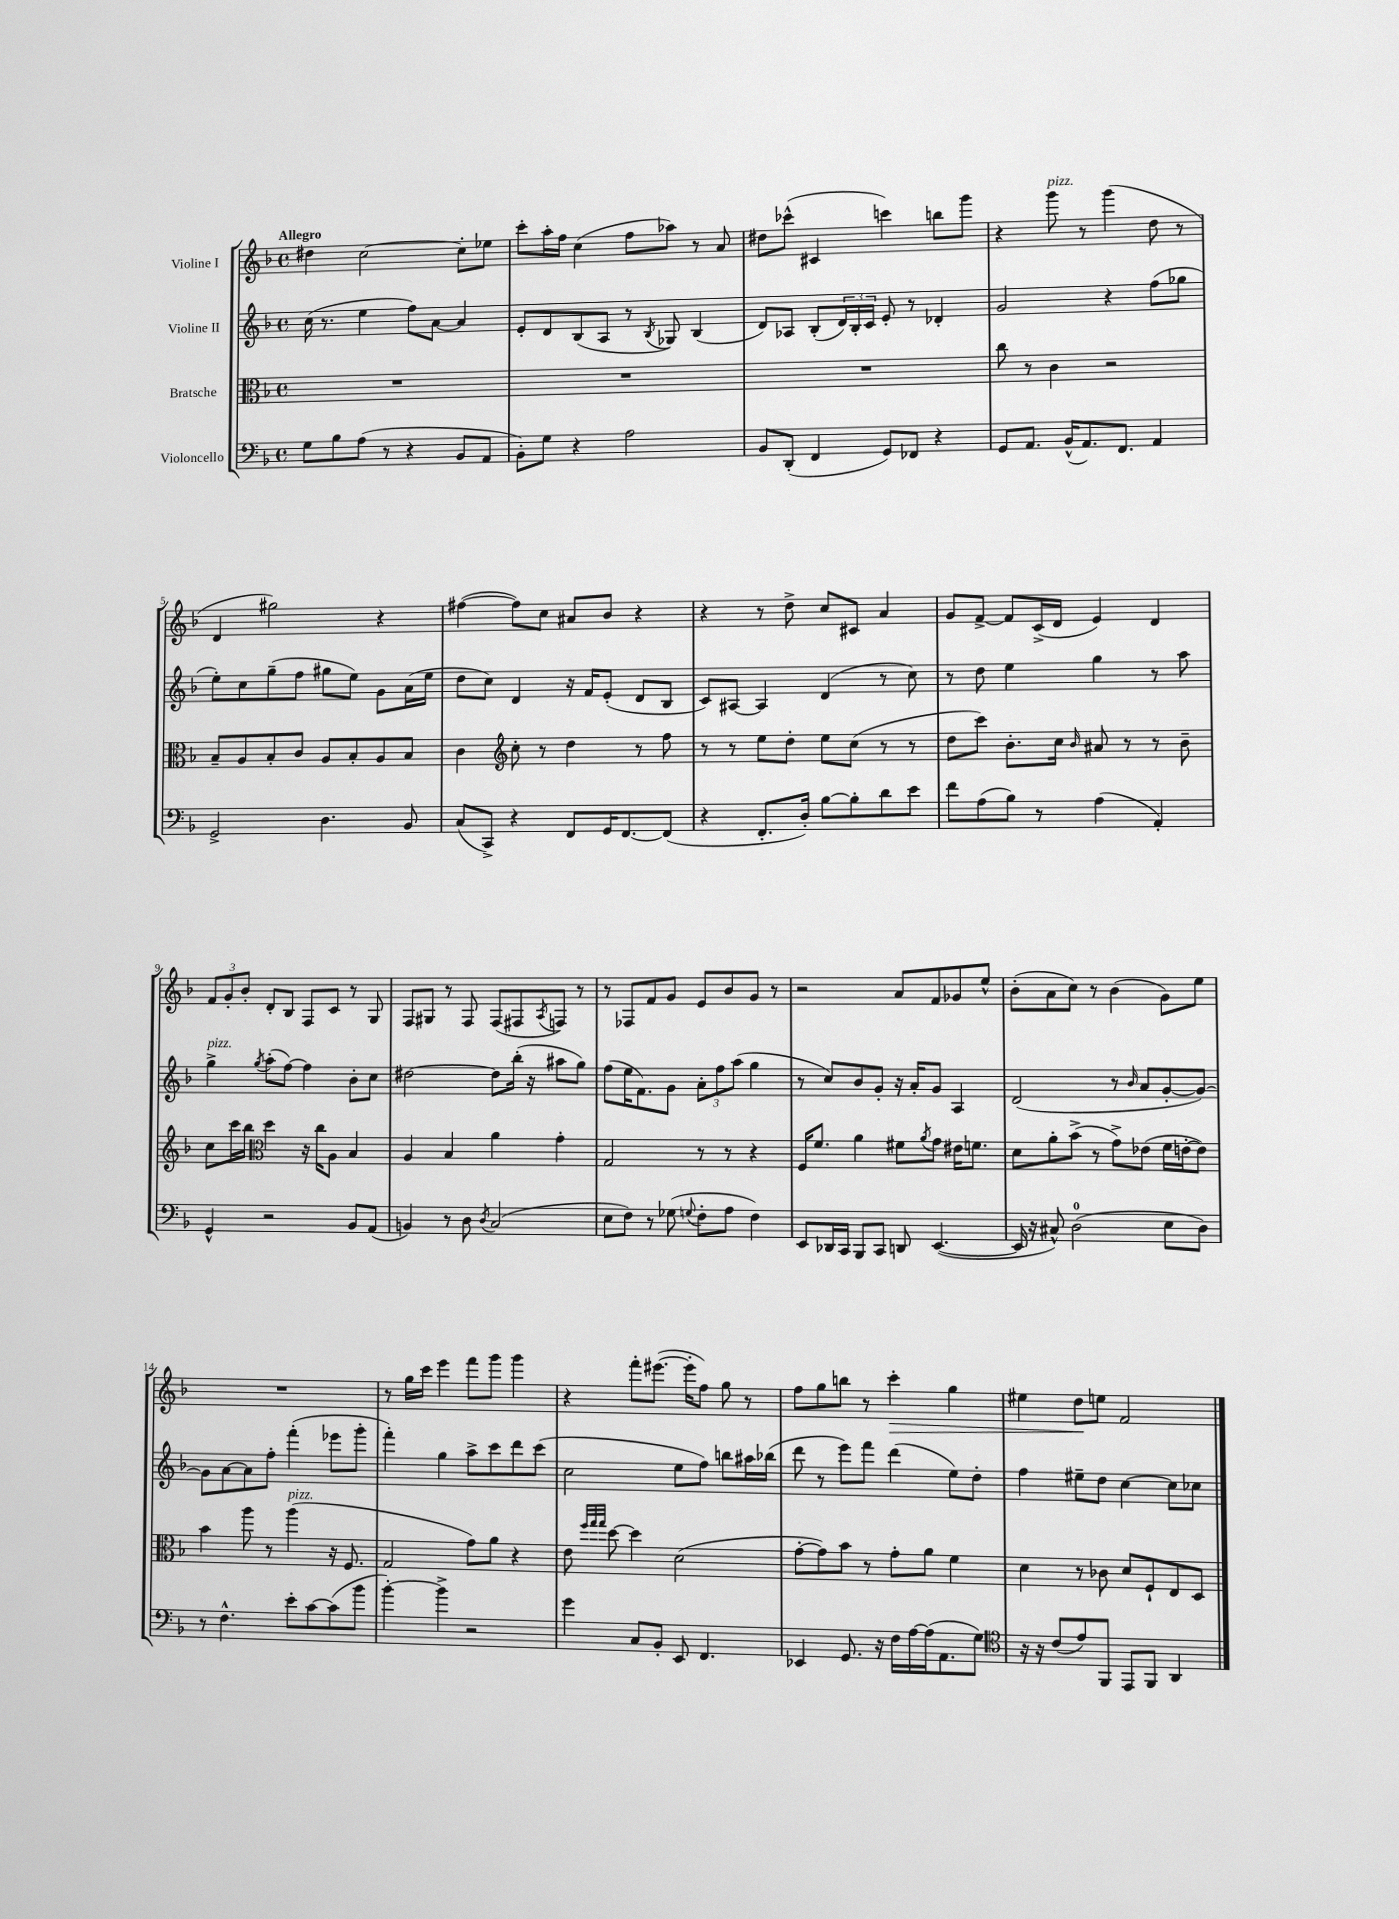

**kern	**kern	**kern	**kern
*staff4	*staff3	*staff2	*staff1
*clefF4	*clefC3	*clefG2	*clefG2
*k[b-]	*k[b-]	*k[b-]	*k[b-]
*M4/4	*M4/4	*M4/4	*M4/4
*met(c)	*met(c)	*met(c)	*met(c)
8G	1r	(16cc	4dd#
.	.	8.r	.
8B-	.	.	.
(8A	.	4ee	[2cc
8r	.	.	.
4r	.	8ff)	.
.	.	[8a	.
8BB-	.	4a]	8cc']
8AA	.	.	8ee-
=	=	=	=
8BB-')	1r	8e'	8ccc'
8G	.	8d	16aa'
.	.	.	16ff
4r	.	(8B-	(4cc
.	.	8A	.
2A	.	8r	8ff
.	.	8qB-	.
.	.	8G-)	8aa-)
.	.	(4B-	8r
.	.	.	8a
=	=	=	=
8BB-	1r	8d)	8dd#
(8DD'	.	8A-	(8ccc-^^
4FF	.	(8B-'	4c#
.	.	24d)	.
.	.	24B-'	.
.	.	24c	.
8GG)	.	8e'	4ccc)
8FF-	.	8r	.
4r	.	4d-'	8bb
.	.	.	8ggg
=	=	=	=
8GG	8cc	2g	4r
8.AA	8r	.	.
.	4c	.	8ggg
(16BB-^^	.	.	.
8.AA)	.	.	8r
.	2r	4r	(4ggg
8.FF	.	.	.
4AA	.	(8ff	8dd
.	.	8gg-	8r
=	=	=	=
2GG^	8B-~	8ee')	4d
.	8A	8cc	.
.	8B-'	(8gg~	2gg#)
.	8c	8ff	.
4.D	8A	8gg#	.
.	8B-'	8ee)	.
.	8A	8g	4r
8BB-	8B-	(16a	.
.	.	16ee	.
=	=	=	=
(8C	4c	8dd	([4ff#
8CC^)	.	8cc)	.
*	*clefG2	*	*
4r	8cc'	4d	8ff#])
.	8r	.	8cc
8FF	4dd	16r	8a#
.	.	16f	.
16GG	.	(8e'	8b-
[8.FF	.	.	.
.	8r	8d	4r
(8FF]	8ff	8B-	.
=	=	=	=
4r	8r	8c)	4r
.	8r	[8A#	.
8.FF'	8ee	4A#]	8r
.	8dd'	.	8dd^
16D')	.	.	.
[8B-	8ee	(4d	8cc
8B-']	(8cc	.	8c#
8d	8r	8r	4a
8e	8r	8cc)	.
=	=	=	=
8f	8dd	8r	8g
(8A	8ccc)	8dd	[8f^
8B-)	8.b-'	4ee	8f]
8r	.	.	(16c^
.	16cc	.	16d
.	16qqb-	.	.
(4A	8a#	4gg	4e)
.	8r	.	.
4AA')	8r	8r	4d
.	8b-~	8aa	.
=	=	=	=
4GG^^	8cc	4gg^	12f
.	.	.	12g'
.	16ccc	.	.
.	.	.	12b-'
.	16bb-	.	.
*	*clefC3	*	*
.	.	8qgg	.
2r	4dd	(8aa'	8d'
.	.	[8ff)	8B-
.	16r	4ff]	8F
.	16cc	.	.
.	8A	.	8c
8BB-	4B-	8b-'	8r
(8AA	.	8cc	8G
=	=	=	=
4BB)	4A	[2dd#	8F
.	.	.	8G#
8r	4B-	.	8r
8D	.	.	8F
8qD	.	.	.
(2C	4a	8dd#]	(8F
.	.	(16bb-'	8F#
.	.	16r	.
.	.	.	8qA
.	4g'	8aa#	8F)
.	.	8gg)	8r
=	=	=	=
8E	2G	(8ff	8r
8F)	.	16ee	8F-
.	.	8.f)	.
8r	.	.	8f
(8G-	.	8g	8g
8qqG	.	.	.
8F'	8r	12a'	8e
.	.	12ff	.
8A	8r	.	8b-
.	.	(12aa	.
4F)	4r	4gg	8g
.	.	.	8r
=	=	=	=
8EE	16F	8r	2r
.	8.f	.	.
16DD-	.	8cc)	.
16CC	.	.	.
8BBB-	4a	8b-	.
8CC	.	8g'	.
8DD	8f#	16r	8a
.	.	16a'	.
.	8qa	.	.
([4.EE	8g	8g	8f
.	16e#	4A	8g-
.	8.f	.	.
.	.	.	8ee^^
=	=	=	=
16EE]	8d	(2d	(8b-'
16r	.	.	.
8C#^^)	8a'	.	8a
(2D	(8b-^	.	8cc)
.	8r	.	8r
.	8g^)	8r	(4b-
.	.	16qqb-	.
.	(8e-	8a	.
8E	16f	[8g'	8g)
.	[16e'	.	.
8D)	8e])	8g_)	8ee
=	=	=	=
8r	4b-	8g]	1r
4.F^^	.	[8a	.
.	8aa	8a]	.
.	8r	8ff'	.
8e'	(4aa	(4fff'	.
[8c	.	.	.
(8c]	16r	8eee-	.
.	8.F	.	.
8b-	.	8ggg'	.
=	=	=	=
[4b-')	2G	4fff')	8r
.	.	.	16gg
.	.	.	16ccc
4b-^]	.	4gg	4eee
2r	8g)	8aa^	8fff
.	8a	8ccc	8ggg
.	4r	8ddd	4ggg
.	.	(8ccc	.
=	=	=	=
4g	8e	2cc	4r
.	32qqff	.	.
.	32qqgg	.	.
.	32qqgg	.	.
.	[8dd	.	.
8C	4dd]	.	8fff'
8BB-'	.	.	([8.eee#
8EE	(2d	8ee	.
.	.	.	16eee#']
4.FF	.	8ff)	8ff)
.	.	8bb	8gg
.	.	16aa#	8r
.	.	(16bb-	.
=	=	=	=
4EE-	[8g'	8ddd	8ff
.	8g])	8r	8gg
8.GG	8b-	8eee)	8bb
.	8r	8fff	8r
16r	.	.	.
16F	8g'	(4ddd	4ccc'
[16A	.	.	.
(16A]	8a	.	.
8.AA	.	.	.
.	4f	8ee)	4gg
8G)	.	8dd'	.
=	=	=	=
*clefC4	*	*	*
16r	4d	4ff	4ee#
16r	.	.	.
(8c	.	.	.
8e)	8r	8ee#~	8dd
8FF	8c-	8dd	8ee
8EE	8d	[4cc	2f
8FF	8F`	.	.
4AA	8E	8cc]	.
.	8D	8cc-	.
==	==	==	==
*-	*-	*-	*-
